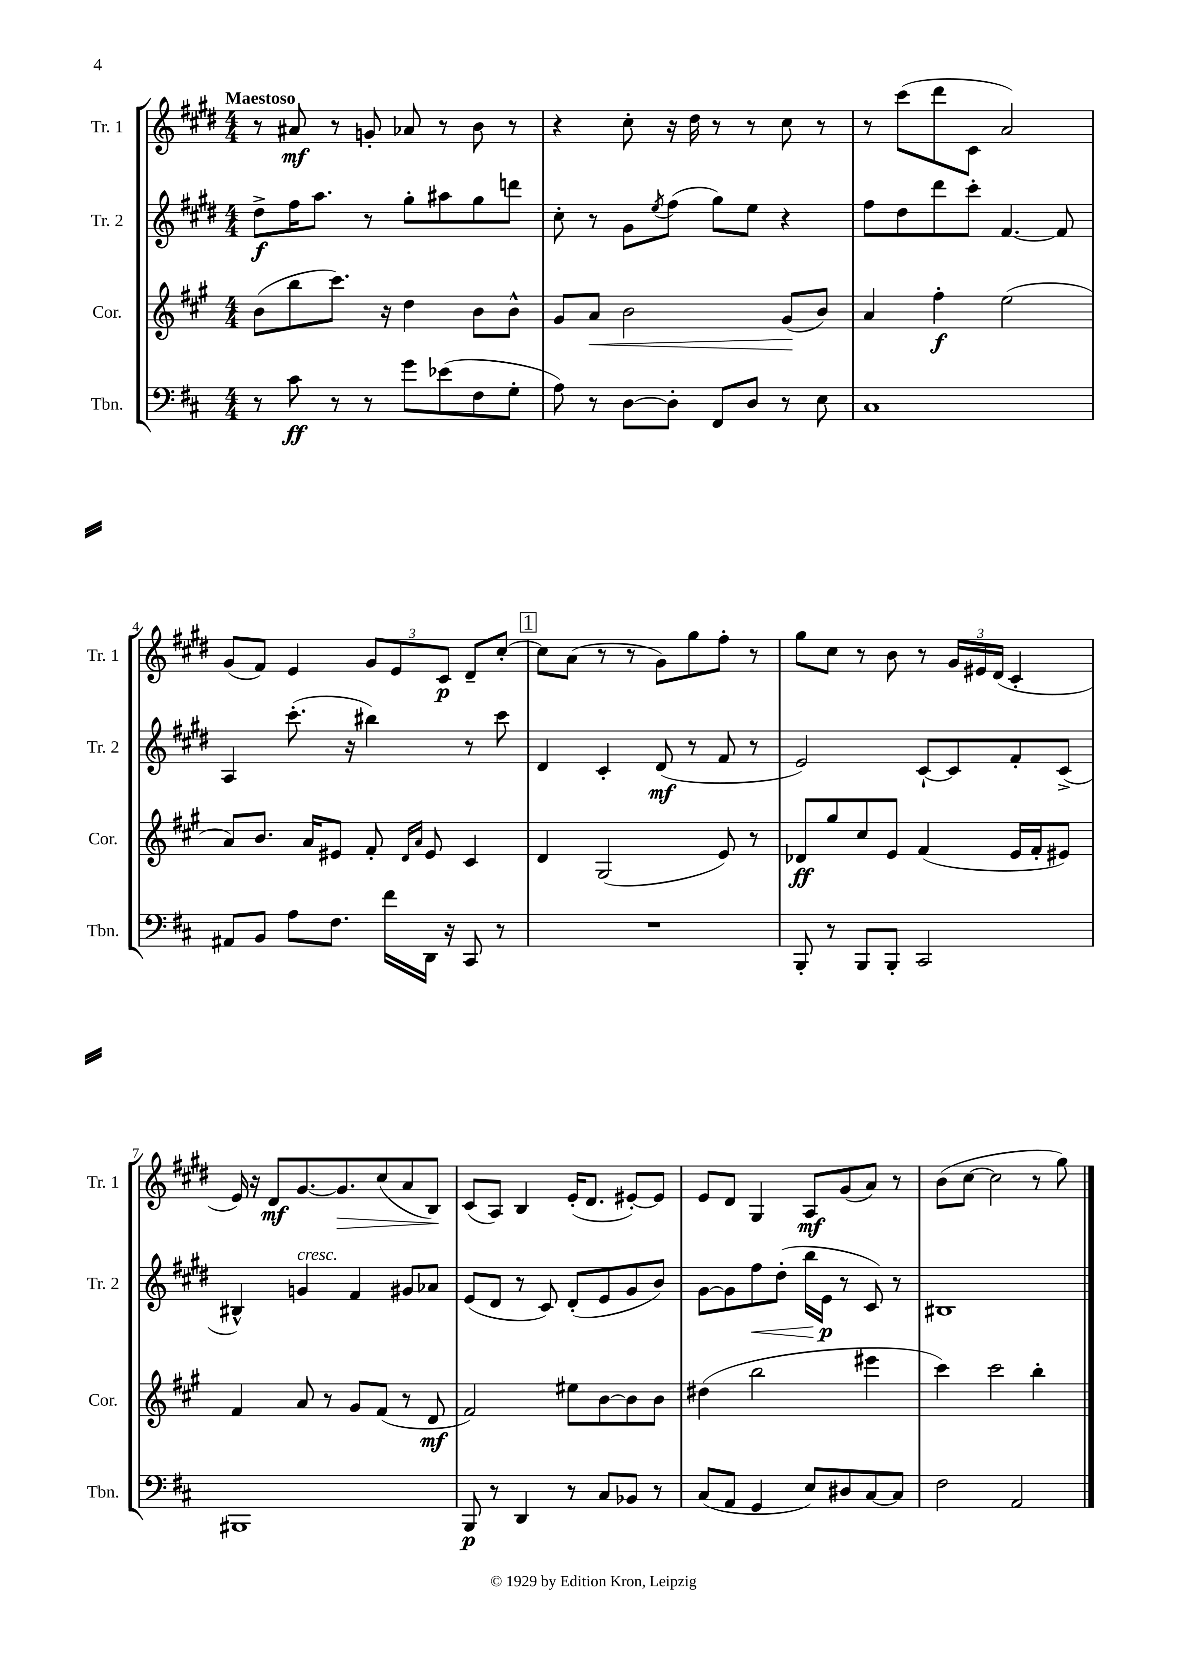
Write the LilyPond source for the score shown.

<<
\new StaffGroup <<
\new Staff = "s0" \with { instrumentName = "Tr. 1" shortInstrumentName = "Tr. 1" } {
    \clef treble \key e \major \numericTimeSignature \time 4/4 \tempo "Maestoso"
    r8 ais'8\mf r8 g'8-. aes'8 r8 b'8 r8 |
    r4 cis''8-. r16 dis''16 r8 r8 cis''8 r8 |
    r8 cis'''8( dis'''8 cis'8 a'2) |
    gis'8( fis'8) e'4 \tuplet 3/2 { gis'8 e'8 cis'8\p } dis'8-- cis''8~-. |
    \mark \markup { \box "1" } cis''8 a'8( r8 r8 gis'8) gis''8 fis''8-. r8 |
    gis''8 cis''8 r8 b'8 r8 \tuplet 3/2 { gis'16 eis'16 dis'16( } cis'4-. |
    e'16) r16 dis'8\mf gis'8.~ gis'8.\> cis''8( a'8 b8\!) |
    cis'8( a8) b4 e'16-.( dis'8. eis'8~-.) eis'8 |
    e'8 dis'8 gis4 a8\mf gis'8( a'8) r8 |
    b'8( cis''8~ cis''2 r8 gis''8) \bar "|." |
}
\new Staff = "s1" \with { instrumentName = "Tr. 2" shortInstrumentName = "Tr. 2" } {
    \clef treble \key e \major \numericTimeSignature \time 4/4
    dis''8->\f fis''16 a''8. r8 gis''8-. ais''8 gis''8 d'''8 |
    cis''8-. r8 gis'8 \acciaccatura { e''8 } fis''8( gis''8) e''8 r4 |
    fis''8 dis''8 dis'''8 cis'''8-. fis'4.~ fis'8 |
    a4 cis'''8.-.( r16 bis''4) r8 cis'''8 |
    \mark \markup { \box "1" } dis'4 cis'4-. dis'8\mf( r8 fis'8 r8 |
    e'2) cis'8~-! cis'8 fis'8-. cis'8->( |
    bis4-^) g'4^\markup { \italic "cresc." } fis'4 gis'8 aes'8 |
    e'8( dis'8 r8 cis'8) dis'8-.( e'8 gis'8 b'8) |
    gis'8~ gis'8 fis''8\< dis''8-.( b''16 e'16\p\! r8 cis'8) r8 |
    bis1 \bar "|." |
}
\new Staff = "s2" \with { instrumentName = "Cor." shortInstrumentName = "Cor." } {
    \clef treble \key a \major \numericTimeSignature \time 4/4
    b'8( b''8 cis'''8.) r16 d''4 b'8 b'8-^ |
    gis'8 a'8\< b'2 gis'8\!( b'8) |
    a'4 fis''4-.\f e''2( |
    a'8) b'8. a'16 eis'8 fis'8-. \grace { d'16 a'16 } eis'8 cis'4 |
    \mark \markup { \box "1" } d'4 gis2( e'8) r8 |
    des'8\ff gis''8 cis''8 e'8 fis'4( e'16 fis'16-. eis'8) |
    fis'4 a'8 r8 gis'8 fis'8( r8 d'8\mf |
    fis'2) eis''8 b'8~ b'8 b'8 |
    dis''4( b''2 eis'''4 |
    cis'''4) cis'''2 b''4-. \bar "|." |
}
\new Staff = "s3" \with { instrumentName = "Tbn." shortInstrumentName = "Tbn." } {
    \clef bass \key d \major \numericTimeSignature \time 4/4
    r8 cis'8\ff r8 r8 g'8 ees'8( fis8 g8-. |
    a8) r8 d8~ d8-. fis,8 d8 r8 e8 |
    cis1 |
    ais,8 b,8 a8 fis8. fis'16 d,16 r16 cis,8 r8 |
    \mark \markup { \box "1" } R1 |
    b,,8-. r8 b,,8 b,,8-. cis,2 |
    bis,,1 |
    b,,8\p r8 d,4 r8 cis8 bes,8 r8 |
    cis8( a,8 g,4 e8) dis8 cis8~ cis8 |
    fis2 a,2 \bar "|." |
}
>>
>>
